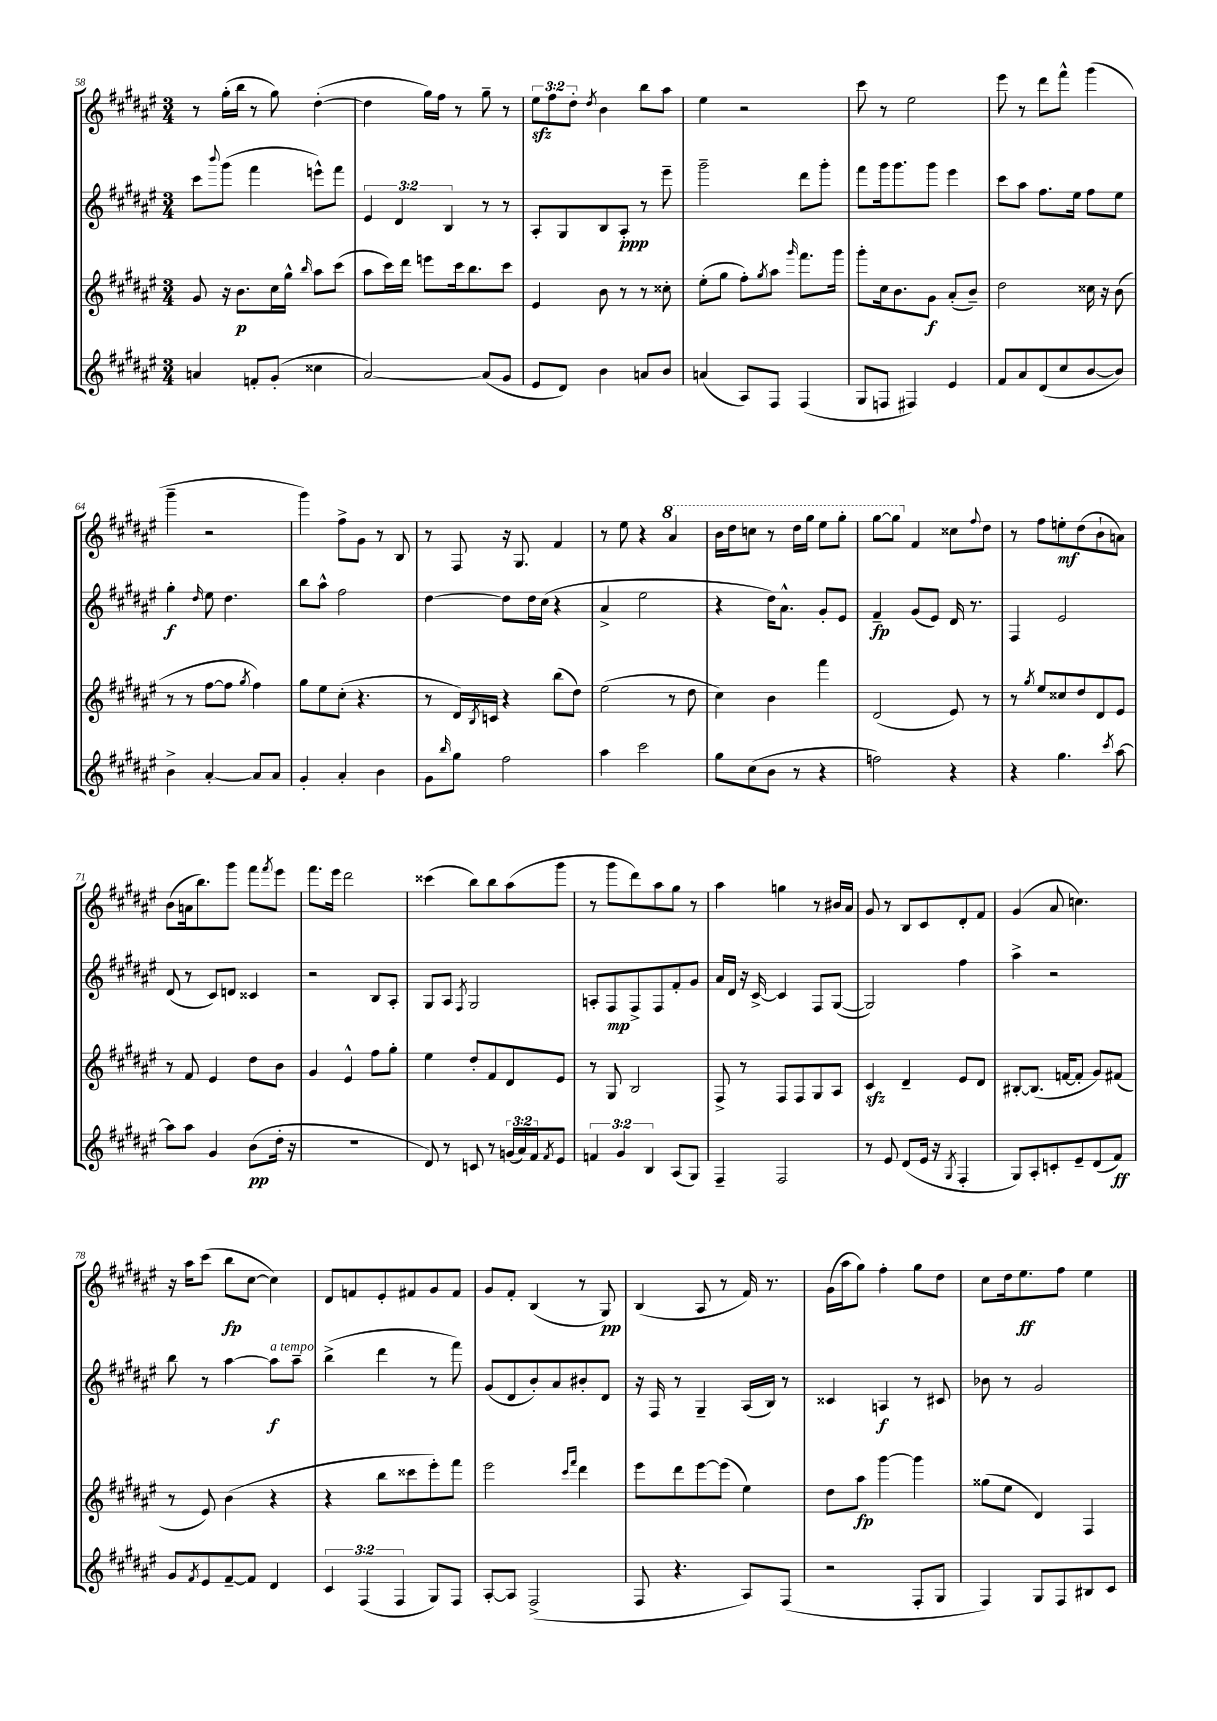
<<
\new StaffGroup <<
\new Staff = "s0" {
    \clef treble \key fis \major \numericTimeSignature \time 3/4 \override Staff.TupletNumber.text = #tuplet-number::calc-fraction-text
    r8 gis''16-.( b''16 r8 gis''8) dis''4~-.( |
    dis''4 gis''16) fis''16 r8 gis''8-- r8 |
    \tuplet 3/2 { eis''8\sfz fis''8 dis''8-. } \acciaccatura { dis''8 } b'4 b''8 ais''8 |
    eis''4 r2 |
    cis'''8 r8 eis''2 |
    eis'''8 r8 dis'''8 fis'''8-^ gis'''4( |
    gis'''4-- r2 |
    gis'''4) fis''8-> gis'8 r8 b8 |
    r8 fis8 r16 gis8. fis'4 |
    r8 eis''8 r4 \ottava #1 ais''4 |
    b''16 dis'''16 c'''8 r8 dis'''16 gis'''16 eis'''8 gis'''8-. |
    gis'''8~ gis'''8 \ottava #0 fis'4 cisis''8 \appoggiatura { fis''8 } dis''8 |
    r8 fis''8 e''8-.\mf dis''8( b'8-! a'8) |
    b'8( a'16 b''8.) gis'''8 fis'''8 \acciaccatura { fis'''8 } eis'''8 |
    fis'''8. eis'''16 dis'''2 |
    cisis'''4( b''8) b''8 ais''8( gis'''8 |
    r8 gis'''8 dis'''8) ais''8 gis''8 r8 |
    ais''4 g''4 r8 bis'16 ais'16 |
    gis'8 r8 b8 cis'8 dis'8-. fis'8 |
    gis'4( ais'8 c''4.) |
    r16 ais''16 cis'''8( b''8\fp cis''8~ cis''4) |
    dis'8 f'8 eis'8-. fis'8 gis'8 fis'8 |
    gis'8 fis'8-. b4( r8 gis8\pp) |
    b4( ais8 r8 fis'16) r8. |
    gis'16( ais''16 gis''8) fis''4-. gis''8 dis''8 |
    cis''8 dis''16 eis''8.\ff fis''8 eis''4 \bar "|." |
}
\new Staff = "s1" {
    \clef treble \key fis \major \numericTimeSignature \time 3/4 \override Staff.TupletNumber.text = #tuplet-number::calc-fraction-text
    cis'''8 \appoggiatura { b'''8 } gis'''8( fis'''4 e'''8-^) fis'''8 |
    \tuplet 3/2 { eis'4 dis'4 b4 } r8 r8 |
    ais8-. gis8 b8 ais8-.\ppp r8 eis'''8-- |
    gis'''2-- dis'''8 gis'''8-. |
    fis'''8 gis'''16 gis'''8. gis'''8 eis'''4 |
    cis'''8 ais''8 fis''8. eis''16 fis''8 eis''8 |
    gis''4-.\f \grace { dis''16 } eis''8 dis''4. |
    b''8 ais''8-^ fis''2 |
    dis''4~ dis''8 dis''16 cis''16( r4 |
    ais'4-> eis''2 |
    r4 dis''16) ais'8.-^ gis'8-. eis'8 |
    fis'4--\fp gis'8( eis'8) dis'16 r8. |
    fis4 eis'2 |
    dis'8( r8 cis'8) d'8 cisis'4 |
    r2 b8 ais8-. |
    gis8 ais8 \acciaccatura { fis8 } gis2 |
    a8-. fis8\mp fis8-> fis8 fis'8-. gis'8 |
    ais'16 dis'16 r16 cis'16~-> cis'4 fis8 gis8~( |
    gis2) fis''4 |
    ais''4-> r2 |
    b''8 r8 ais''4~ ais''8\f^\markup { \italic "a tempo" } ais''8-- |
    b''4->( dis'''4 r8 fis'''8) |
    gis'8( dis'8 b'8-.) ais'8 bis'8-. dis'8 |
    r16 fis16 r8 gis4-- ais16( b16) r8 |
    cisis'4 a4\f r8 cis'8 |
    bes'8 r8 gis'2 \bar "|." |
}
\new Staff = "s2" {
    \clef treble \key fis \major \numericTimeSignature \time 3/4
    gis'8 r16 b'8.\p cis''16 gis''16-^ \grace { b''16 } ais''8 cis'''8( |
    ais''8 cis'''16) dis'''16 e'''8 cis'''16 b''8. cis'''8 |
    eis'4 b'8 r8 r8 cisis''8-. |
    eis''8-.( gis''8 fis''8-.) \acciaccatura { gis''8 } ais''8 \grace { gis'''16 } fis'''8. gis'''16 |
    gis'''8-. cis''16 b'8. gis'8\f ais'8-.( b'8--) |
    dis''2 cisis''16 r16 b'8( |
    r8 r8 fis''8~ fis''8 \acciaccatura { gis''8 } fis''4) |
    gis''8 eis''8 cis''8-.( r4. |
    r8 dis'16) \acciaccatura { b8 } c'16 r4 b''8( dis''8) |
    eis''2( r8 dis''8 |
    cis''4) b'4 fis'''4 |
    dis'2( eis'8) r8 |
    r8 \acciaccatura { gis''8 } eis''8 cisis''8 dis''8 dis'8 eis'8 |
    r8 fis'8 eis'4 dis''8 b'8 |
    gis'4 eis'4-^ fis''8 gis''8-. |
    eis''4 dis''8-. fis'8 dis'8 eis'8 |
    r8 gis8 b2 |
    fis8-> r8 fis8 fis8 gis8 ais8 |
    cis'4\sfz dis'4-- eis'8 dis'8 |
    bis8~-. bis8.( f'16~ f'8-. gis'8) fis'8( |
    r8 eis'8) b'4( r4 |
    r4 b''8 cisis'''8 eis'''8-.) fis'''8 |
    eis'''2 \grace { cis'''16 fis'''16 } dis'''4 |
    eis'''8 dis'''8 eis'''8~ eis'''8( eis''4) |
    dis''8 ais''8\fp gis'''4~ gis'''4 |
    gisis''8( eis''8 dis'4) fis4 \bar "|." |
}
\new Staff = "s3" {
    \clef treble \key fis \major \numericTimeSignature \time 3/4 \override Staff.TupletNumber.text = #tuplet-number::calc-fraction-text
    a'4 f'8-. gis'8-.( cisis''4 |
    ais'2~) ais'8( gis'8 |
    eis'8 dis'8) b'4 a'8 b'8 |
    a'4( ais8) fis8 fis4( |
    gis8 f8 fis4) eis'4 |
    fis'8 ais'8 dis'8( cis''8 b'8~ b'8) |
    b'4-> ais'4~-. ais'8 ais'8 |
    gis'4-. ais'4-. b'4 |
    gis'8 \grace { b''16 } gis''8 fis''2 |
    ais''4 cis'''2 |
    gis''8 cis''8( b'8 r8 r4 |
    f''2) r4 |
    r4 gis''4. \acciaccatura { cis'''8 } ais''8~ |
    ais''8 ais''8 gis'4 b'8\pp( dis''16-. r16 |
    R2. |
    dis'8) r8 c'8 r8 \tuplet 3/2 { g'16( ais'16) fis'16 } \acciaccatura { fis'8 } eis'8 |
    \tuplet 3/2 { f'4 gis'4 b4 } ais8( gis8) |
    fis4-- fis2 |
    r8 eis'8 dis'8( eis'16 r16 \acciaccatura { gis8 } fis4-. |
    gis8) ais8-. c'8-. eis'8-- dis'8( fis'8\ff) |
    gis'8 \acciaccatura { fis'8 } eis'8 fis'8~-- fis'8 dis'4 |
    \tuplet 3/2 { cis'4 fis4( fis4 } gis8) fis8 |
    ais8~-. ais8 fis2->( |
    fis8 r4. ais8) fis8( |
    r2 fis8-. gis8 |
    fis4) gis8 fis8 bis8 cis'8 \bar "|." |
}
>>
>>
\layout { \context { \Score currentBarNumber = #58 } }
